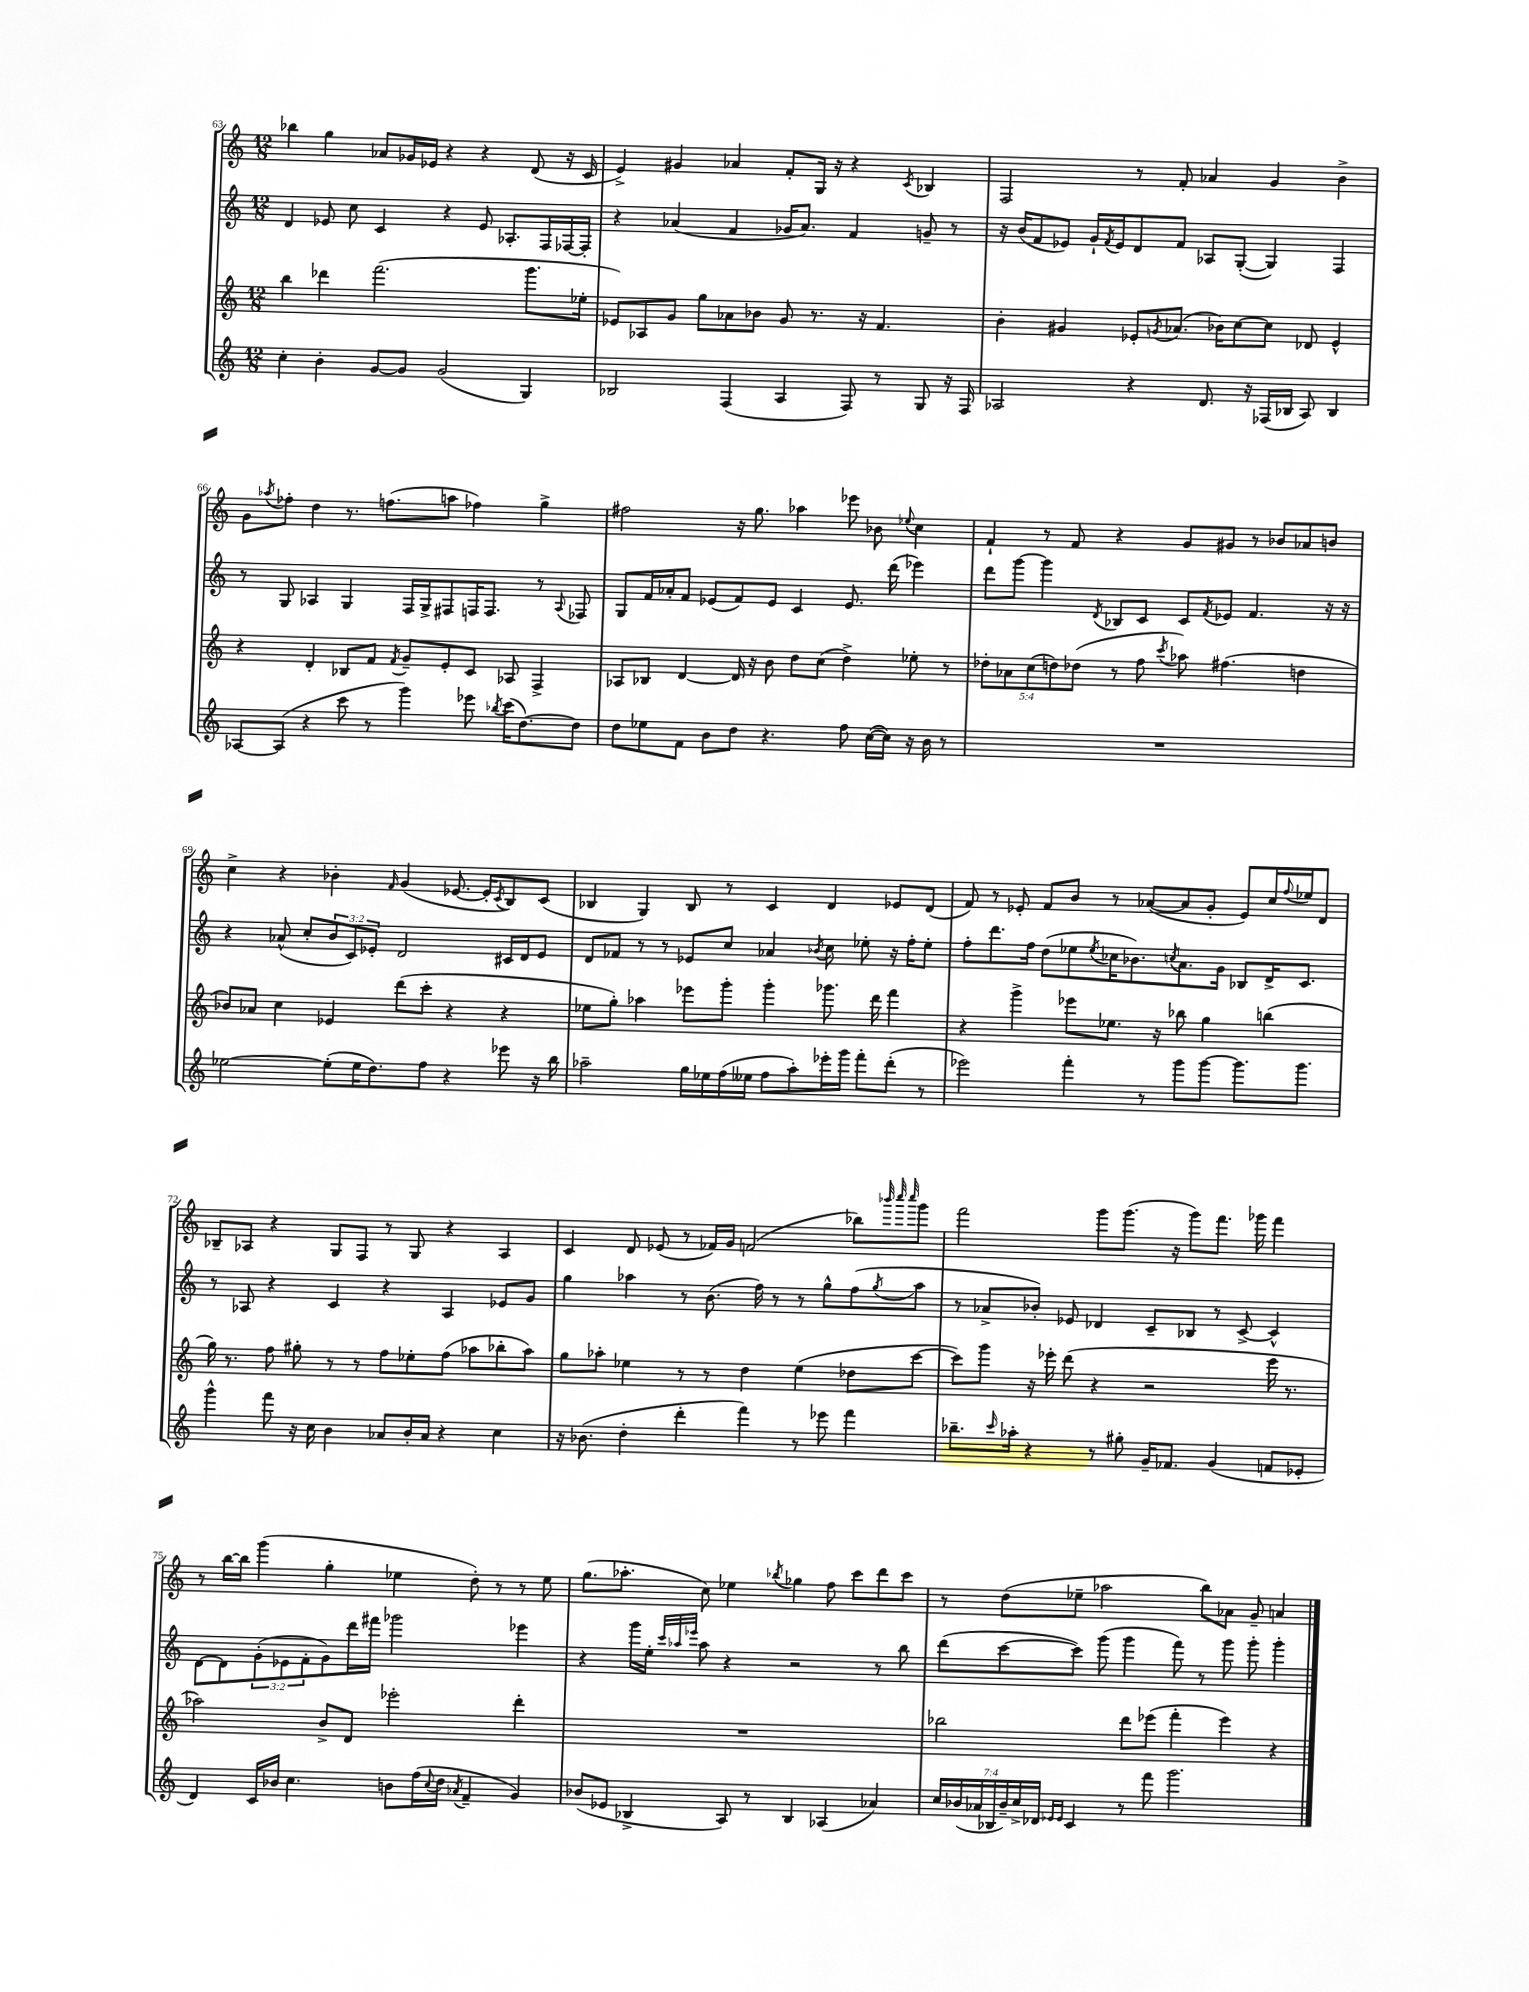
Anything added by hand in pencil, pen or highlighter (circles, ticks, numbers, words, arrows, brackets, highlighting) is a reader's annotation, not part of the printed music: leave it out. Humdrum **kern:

**kern	**kern	**kern	**kern
*part4	*part3	*part2	*part1
*staff4	*staff3	*staff2	*staff1
*clefG2	*clefG2	*clefG2	*clefG2
*k[]	*k[]	*k[]	*k[]
*M12/8	*M12/8	*M12/8	*M12/8
=63	=63	=63	=63
4cc'\	4bb\	4d/	4bb-X\
4b'\	4ddd-X\	8e-X/	4gg\
.	.	8cc\	.
[8g/L	(2.fff\	4c/	8a-X/L
8g/J]	.	.	16g-X/L
.	.	.	16e-X/JJ
(2g/	.	4r	4r
.	.	8e-/	4r
.	.	8.A-X'/L	.
4G/)	8.ggg\L	.	(8d/
.	.	16F/L	.
.	.	[16F-X/	16r
.	16ee-X'\Jk	16F-'/JJ]	16c/
=64	=64	=64	=64
2B-X/	8e-X/L)	4r	4e^/)
.	8A-X/	.	.
.	8g/J	(4a-X/	4g#X/
.	8gg\L	.	.
(4F/	8a-X\	4f/	4a-X/
.	8b-X\J	.	.
4A/	8g/	16g-X/KL	8f'/L
.	.	8.a-/J)	.
.	8.r	.	16G/Jk
.	.	.	16r
8F/)	.	4f/	4r
.	16r	.	.
8r	4.f/	.	.
.	.	.	8qc/
8G/	.	8gn~/	4B-X/
16r	.	8r	.
16F/	.	.	.
=65	=65	=65	=65
2A-X/	4b'\	16r	2F/
.	.	(16b/KL	.
.	.	8f/	.
.	4g#X/	8e-X/J)	.
.	.	16g`/LL	.
.	.	8qf/	.
.	.	16e-/J	.
4r	8e-X'/L	8d/	8r
.	8qgn/	.	.
.	(8.a-X/J	8f/J	8f'/
8.d/	.	8A-X/L	4a-X/
.	16b-X\KL)	.	.
.	[8cc\	([8G'/J	.
16r	.	.	.
(16F-X/LL	8cc\J]	4G/])	4g/
16B-X/JJ	.	.	.
8A-/)	8d-X/	.	.
4B-/	4e-^^/	4F/	4b^\
!!LO:LB:g=z
=66	=66	=66	=66
[8A-X/L	4r	8r	8g\L
.	.	.	8qaa-X/
(8A-/J]	.	8G/	8ff-X'\J
4r	4d'/	4A-X/	4dd\
8ccc\	8B-X/L	4G/	8.r
8r	8f/J	.	.
.	.	.	(8.ffn\L
.	8qf/	.	.
4ggg\)	8g~/L	16F/LL	.
.	.	16G^/J	.
.	8e'/	8F#X/	8aan\J
8eee-X\	8c/J	16Fn/K	4ff-X\)
.	.	8.F/J	.
8qbb-X/	.	.	.
(16ccc\KL	8A-X/	.	.
[8.dd\)	.	.	.
.	4F^/	8r	4gg^\
.	.	8qqA-/	.
8dd\J]	.	8F-X/	.
=67	=67	=67	=67
8dd\L	8A-X/L	8G/L	2ff#X\
8ee-X\	8B-X/J	16f/L	.
.	.	16a-X'/J	.
8f\J	[4d/	8f/J	.
8b\L	.	(8e-X/L	.
8dd\J	16d/]	8f/)	16r
.	16r	.	8.gg\
4.r	8b\	8e-/J	.
.	8dd\L	4c/	4aa-X\
.	(8cc\J	.	.
8ff\	4dd^\)	8.e-/	8eee-X\
([16cc\LL	.	.	8b-X\
16cc\JJ])	.	(16ddd\	.
.	.	.	8qqee-X/
16r	8ee-X'\	4eee-X\)	4cc\
16b\	.	.	.
8r	8r	.	.
=68	=68	=68	=68
1.r	10dd-X'\L	8ddd\L	4f`/
.	10a-X\	.	.
.	.	[8ggg\J	.
.	(10cc\	.	.
.	.	4ggg\]	8r
.	10ddn\)	.	.
.	.	.	8f/
.	(10dd-X\J	.	.
.	.	8qd/	.
.	8r	8B-X/L	4r
.	8ff\	8c/J	.
.	8qccc/	.	.
.	8aa-X\)	8c/L	8g/L
.	.	8qf/	.
.	(4.ff#X\	8e-X/J	8g#X/J
.	.	4.f/	8r
.	.	.	8b-X/L
.	4ddn\	.	8a-X/
.	.	16r	8bn/J
.	.	16r	.
!!LO:LB:g=z
=69	=69	=69	=69
[2ee-X\	8b-X/L)	4r	4cc^\
.	8a-X/J	.	.
.	4cc\	(8a-X^^/	4r
.	.	8cc'/L	.
(8ee-'\L]	4e-X/	12b/	4b-X'\
.	.	12c/)	.
16ee-\K	.	.	.
.	.	12e-X'/J	.
8.dd\)	.	.	.
.	.	.	16qqf/
.	(8ddd\L	2d/	(4g/
8ff\J	8ccc'\J	.	.
4r	4r	.	[8.e-X/
.	.	.	16e-'/KL]
.	.	.	8qc/
8eee-X\	4r	16c#X/LL	8B/)
.	.	16d/J	.
16r	.	8e-/J	(8c/J
16bb\	.	.	.
=70	=70	=70	=70
2aa-X~\	8ee-X\L	8d/L	4B-X/
.	8gg'\J)	8f-X/J	.
.	4aa-X\	8r	4G/)
.	.	8r	.
16gg\LL	8eee-X\L	8e-X/L	8B-/
16ee-X\	.	.	.
(16ff\	8ggg'\J	8cc/J	8r
16ee--X\JJ	.	.	.
8ff\L	4ggg'\	4a-X/	4c/
8aa-'\)	.	.	.
.	.	8qb-X/	.
16eee-X'\L	8.ggg-X\	8cc\	4d/
16ggg\JJ	.	.	.
8fff'\L	.	8ee-X'\	.
.	16ddd\	.	.
(8ddd'\J	4fff\	16r	8e-X/L
.	.	16ff'\KL	.
8r	.	8ee-'\J	(8d/J
=71	=71	=71	=71
2eee-X\)	4r	8ff'\L	8f/)
.	.	8.ddd\	8r
.	4ggg^\	.	8e-X'/
.	.	16ff\Jk	.
.	.	(8dd\L	8f/L
4fff'\	8eee-X\L	8ee-X\	8b/J
.	.	8qee-/	.
.	8.ee-X\J	16cc-X\K	8r
.	.	8.b-X\)	.
8r	.	.	([8a-X/L
.	16r	.	.
.	.	8qccn/	.
8ggg\L	8bb-X\	8.a\	8a-/]
[8ggg\J	4gg\	.	8g'/J
.	.	16g\Jk	.
8.ggg\L]	.	8B-X/L	8e-/L)
.	(4bbn\	16d^/K	16cc/L
.	.	.	8qqff/
8.ggg\J	.	8.c/J	16ee-X/J
.	.	.	8d/J
!!LO:LB:g=z
=72	=72	=72	=72
4ggg^^\	16gg\)	8r	8B-X~/L
.	8.r	.	.
.	.	8A-X/	8A-X/J
8fff\	8ff\	4r	4r
16r	8gg#X'\	.	.
16cc\	.	.	.
4b\	8r	4c/	8G/L
.	8r	.	8F/J
8a-X/L	8ff\L	4r	8r
16b'/L	8ee-X'\	.	8G/
16a-/JJ	.	.	.
4r	(8ff\J	4A-/	4r
.	8aa-X\L	.	.
4cc\	8bb-X'\	8e-X/L	4A-/
.	8aa-\J)	8g/J	.
=73	=73	=73	=73
16r	8gg\L	4gg\	4c/
(8.b-X\	.	.	.
.	8aa-X'\J	.	.
4dd'\	4ee-X\	4aa-X\	8d/
.	.	.	(8e-X/
4ddd'\	8r	8r	8r
.	8r	(8.b\	16f-X/LL)
.	.	.	16g/JJ
4fff\)	4dd\	.	(2fn/
.	.	16ff\)	.
.	.	8r	.
8r	(4ee-\	8r	.
8eee-X\	.	8gg^^\L	.
4fff\	8dd-X\L	(8ff\	8bb-X\L)
.	.	.	32qqbbb-X/
.	.	.	32qqcccc/
.	.	8qgg/	32qqcccc/
.	[8ccc\J	8aa-\J	8ggg\J
=74	=74	=74	=74
8.bb-X~\L	8ccc\L])	8r	2fff\
.	8ggg\J	8a-X^/L	.
16qqccc/	.	.	.
16aa-X'\Jk	.	.	.
4r	16r	8b-X'/J)	.
.	16eee-X'\	.	.
.	(8ddd\	8e-X/	.
8r	4r	4d-X/	8ggg\L
8gg#X'\	.	.	(8.ggg\J
16g~/KL	2r	8c~/L	.
8.f-X/J	.	.	16r
.	.	8B-X/J	8ggg\L)
(4g/	.	8r	8.fff\J
.	.	[8c^/	.
.	.	.	16ggg-X\
8fn/L	16eee-\	4c^^/]	4fff\
.	8.r	.	.
8e-X'/J	.	.	.
!!LO:LB:g=z
=75	=75	=75	=75
4d/)	2aa-X\)	[8d\L	8r
.	.	8d\]	[16bb\LL
.	.	.	16bb\JJ]
16c/LL	.	(12g'\	(4ggg\
16b-X/JJ	.	.	.
.	.	12e-X\	.
4.cc\	.	.	.
.	.	12f'\	.
.	8b^/L	8g\)	4gg'\
.	8d/J	16ddd\L	.
.	.	16fff#X\JJ	.
8bn\L	2eee-X'\	2ggg-X\	4ee-X\
(16ff\L	.	.	.
8qqcc/	.	.	.
16dd\JJ	.	.	.
8qa-X/	.	.	.
4f~/	.	.	8dd'\)
.	.	.	8r
4g/)	4ddd'\	4eee-X\	8r
.	.	.	8ee-\
=76	=76	=76	=76
(8b-X/L	1.r	4r	(8.gg\L
8e-X/J	.	.	.
.	.	.	8.aa-X'\J
4B-X^/	.	16ggg\LL	.
.	.	16ee'\JJ	.
.	.	32qqccc/LLL	.
.	.	32qqaa-X/	.
.	.	32qqeee-X/JJJ	.
.	.	8aa-\	8cc\)
8A/)	.	4r	4ee-X\
8r	.	.	.
.	.	.	8qbb-X/
4B-/	.	2r	4gg-X\
(4A-X/	.	.	8ff\
.	.	.	8ccc\L
4a-X/)	.	8r	8ddd\
.	.	8bb\	8ccc\J
=77	=77	=77	=77
28cc/LL	2bb-X\	(8ddd\L	8r
(28b-X/	.	.	.
28a-X/	.	.	.
28B-X/	.	.	.
.	.	[8ccc\	(8dd\L
28b-~/)	.	.	.
28cc^/	.	.	.
28d-X/JJ	.	.	.
16qqe-X/LL	.	.	.
16qqe-/JJ	.	.	.
4c/	.	8ccc\J])	8ee-X~\J
.	.	(8ggg\	2aa-X\
8r	8ddd\L	4ggg\	.
8fff\	(8eee-X\J	.	.
2.ggg\	4fff'\	8fff\)	.
.	.	8r	8bb\L)
.	4eee-\)	8ggg\	8a-X\J
.	.	8ggg'\	8g~/
.	4r	4ggg'\	4an/
==	==	==	==
*-	*-	*-	*-
